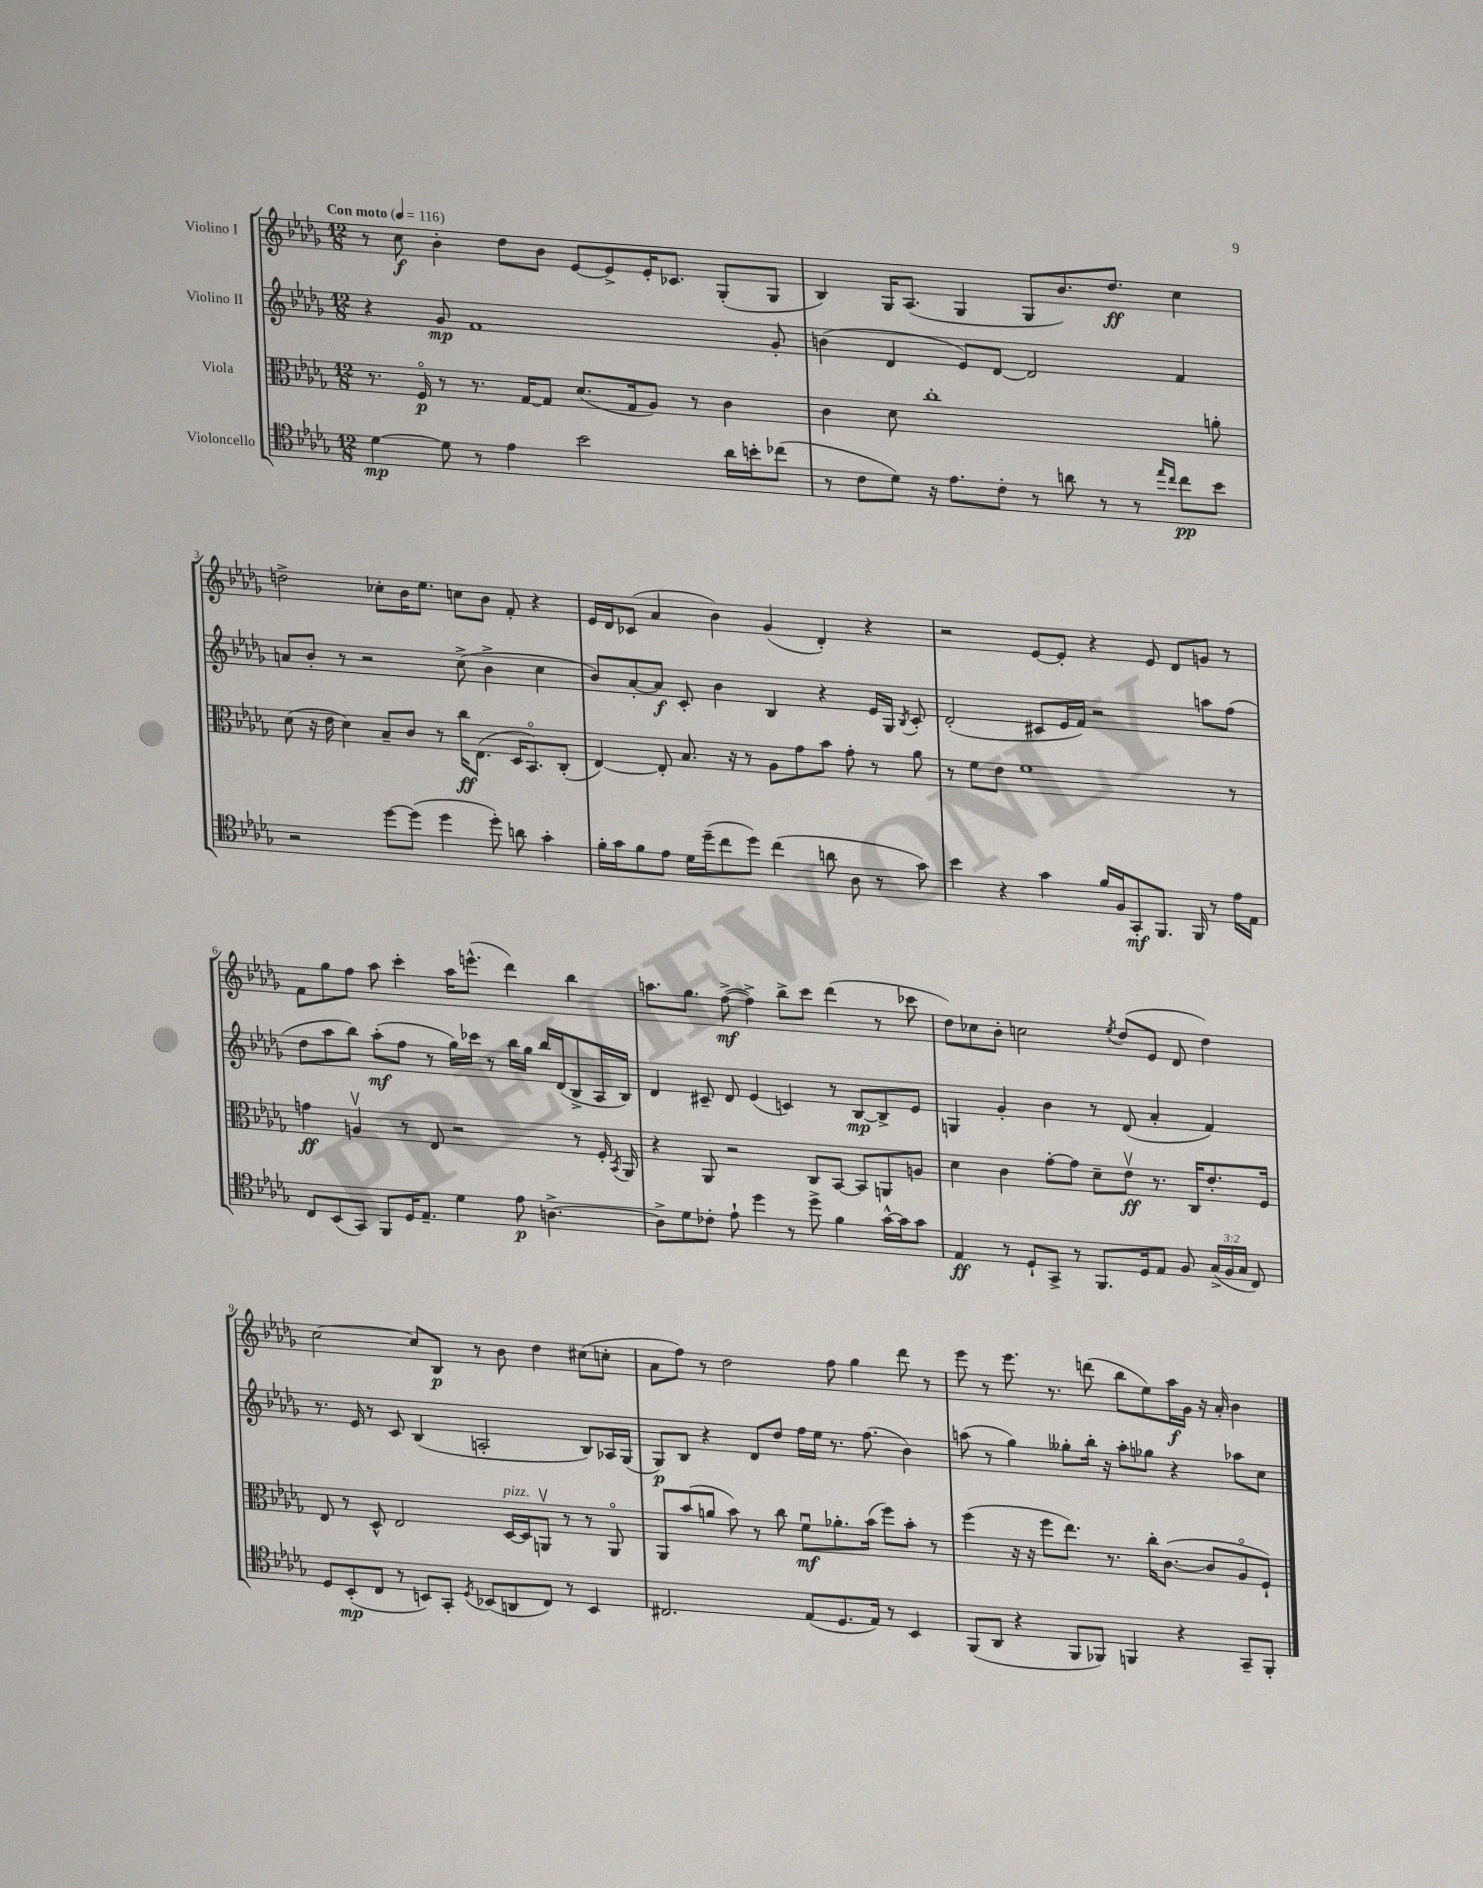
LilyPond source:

<<
\new StaffGroup <<
\new Staff = "s0" \with { instrumentName = "Violino I" } {
    \clef treble \key des \major \numericTimeSignature \time 12/8 \tempo "Con moto" 4 = 116
    \autoBeamOff r8 c''8\f bes'4-. des''8[ bes'8] ees'8[~ ees'8-> ees'16-. ces'8.] ges8[-.( ges8] |
    bes4) ges16[ aes8.]( ges4 ges8[ bes'8.) des''8.]\ff c''4 |
    d''2-> ces''8[-. bes'16 ees''8.] c''8[ bes'8] f'8-. r4 |
    ees'16[ des'16 ces'8]( aes'4 bes'4) ges'4( des'4-.) r4 |
    r2 ees'8[~ ees'8]-. r4 ees'8 des'8[ g'8] r8 |
    f'8[ ges''8 f''8] aes''8 c'''4-. aes''16[ e'''8.]-^( des'''4) bes''4 |
    a''8.[ ges''8.] f''8~->\mf( f''4->) bes''8[-> c'''8] des'''4( r8 ces'''8 |
    des''8[) ces''8 bes'8]-. c''2 \acciaccatura { ees''8 } des''8[( ees'8] des'8 des''4) |
    c''2~ c''8[ bes8]\p r8 bes'8 des''4 cis''8[( c''8]-. |
    aes'8[ f''8]) r8 des''2 f''8 ges''4 des'''8 r8 |
    ees'''8 r8 ees'''8. r8. d'''8( bes''8[ ees''8) aes''16\f ges'16] r16 aes'16-. bes'4 \bar "|." |
}
\new Staff = "s1" \with { instrumentName = "Violino II" } {
    \clef treble \key des \major \numericTimeSignature \time 12/8
    \autoBeamOff r4 ges'8\mp f'1 ges'8-. |
    b'4( des'4 ees'8[) des'8]~ des'2 f'4 |
    a'8[ bes'8]-. r8 r2 c''8->( bes'4-> c''4 |
    bes'8[) aes'8~-. aes'8]\f c'8-. bes'4 bes4 r4 ees'16[ ges16] \acciaccatura { bes8 } c'8-. |
    des'2-.( cis'8[ ees'16 f'16]) r2 a''8[ f''8]( |
    des''8[ aes''8 bes''8]) aes''8[-.\mf( f''8] r8 ges''16[) ces'''16] r8 bes''16[ ges''16] bes''16[ des'16( bes8-> aes16 bes16]) |
    des'4 cis'8-- des'8 ees'4( c'4) r8 bes8[~\mp bes8-> ees'8] |
    g4 ges'4-. bes'4 r8 des'8( aes'4-. f'4) |
    r8. ees'16 r8 c'8 bes4( a2-. bes8[) aes16 ges16]( |
    ges8[\p) bes8] r4 des'8[ des''8] f''16[ ees''16] r8. f''8.( bes'4) |
    a''8( r8 ges''4) geses''8[-. bes''16]-. r16 a''8[-. ges''8] r4 aes''8[ c''8] \bar "|." |
}
\new Staff = "s2" \with { instrumentName = "Viola" } {
    \clef alto \key des \major \numericTimeSignature \time 12/8
    \autoBeamOff r8. f16\flageolet\p r8 r8. ges16[~ ges8] des'8.[( ges16 aes8]) r8 c'4 |
    c'4 des'8 c''1-. a'8-. |
    des'8( r16 ees'16 des'4) bes8[-- c'8] r8 c''16[\ff ees8.]( des16[ bes,8.\flageolet) c8]-.( |
    ees4~) ees8-. bes8. r16 r8 aes8[ ges'8 bes'8] ges'8-. r8 aes'8 |
    r8 f'8[ ees'8] f'1 r8 |
    g'4\ff a4\upbow r8 ees8 r2 r8 f16-. \acciaccatura { bes,8 } aes,16 |
    r4 aes,8 r2 c8[ bes,8]~ bes,8[ a,8 a8] |
    des'4 c'4 ges'8[~-. ges'8] des'8[-- ees'8]\upbow\ff r8. c16[ ees'8.-. f16] |
    ees8 r8 des8-^ ees2 des16[~^\markup { \italic "pizz." } des16 a,8]\upbow r8 r8 a,8\flageolet |
    aes,8[ bes'8( a'8] bes'8) r8 c''8 f'8[\downbow\mf aes'8.-. bes'16]( f''8[) bes'8]-. r8 |
    f''4( r16 r16 f''8[ ees''8.]) r8. c''16[-. c'8.]~( c'8[ aes8\flageolet f8]-!) \bar "|." |
}
\new Staff = "s3" \with { instrumentName = "Violoncello" } {
    \clef tenor \key des \major \numericTimeSignature \time 12/8 \override Staff.TupletNumber.text = #tuplet-number::calc-fraction-text
    \autoBeamOff des'4~\mp des'8 r8 ees'4 bes'2 aes'16[ b'16-. ces''8]( |
    r8 c'8[ des'8]) r16 ees'8.[ c'8]-. r8 a'8 r8 r8 \grace { ees''16[ c''16] } c''8[\pp bes'8] |
    r2 des''8[~ des''8]( des''4 des''8-.) a'8 ges'4-. |
    f'16[-. ges'16 f'8 ees'8] des'16[ des''16--( c''8 des''8]) c''4( a'8 aes8 r8 ges'8) |
    bes'4 r4 ges'4 f'16[ f16 ges,8-.\mf f,8.] f,16 r8 ees'16[ ees16] |
    c8[ bes,8( ges,8]) f,8[ des16 ees8.]-- des'4 ees'8\p a4.~-> |
    a8[-> des'8 ces'8]-. ees'8-! des''4 r8 des''8-> f'4 ges'16[~-^ ges'16 ges'8] |
    ees4\ff r8 des8[-! ges,8]-> r8 f,8.[ des16 ees8] f8 \tuplet 3/2 { ges16[->( f16 ges16] } c8) |
    des8[ bes,8-.\mp( c8] r8 b,8[) ges,8]-. \acciaccatura { des8 } bes,8[( a,8 c8]) r8 bes,4 |
    cis2. ees8[( des8. ees16]) r8 bes,4 |
    f,8[( aes,8] r4 f,8[ fes,8]) f,4 r4 ges,8[-- f,8]-. \bar "|." |
}
>>
>>
